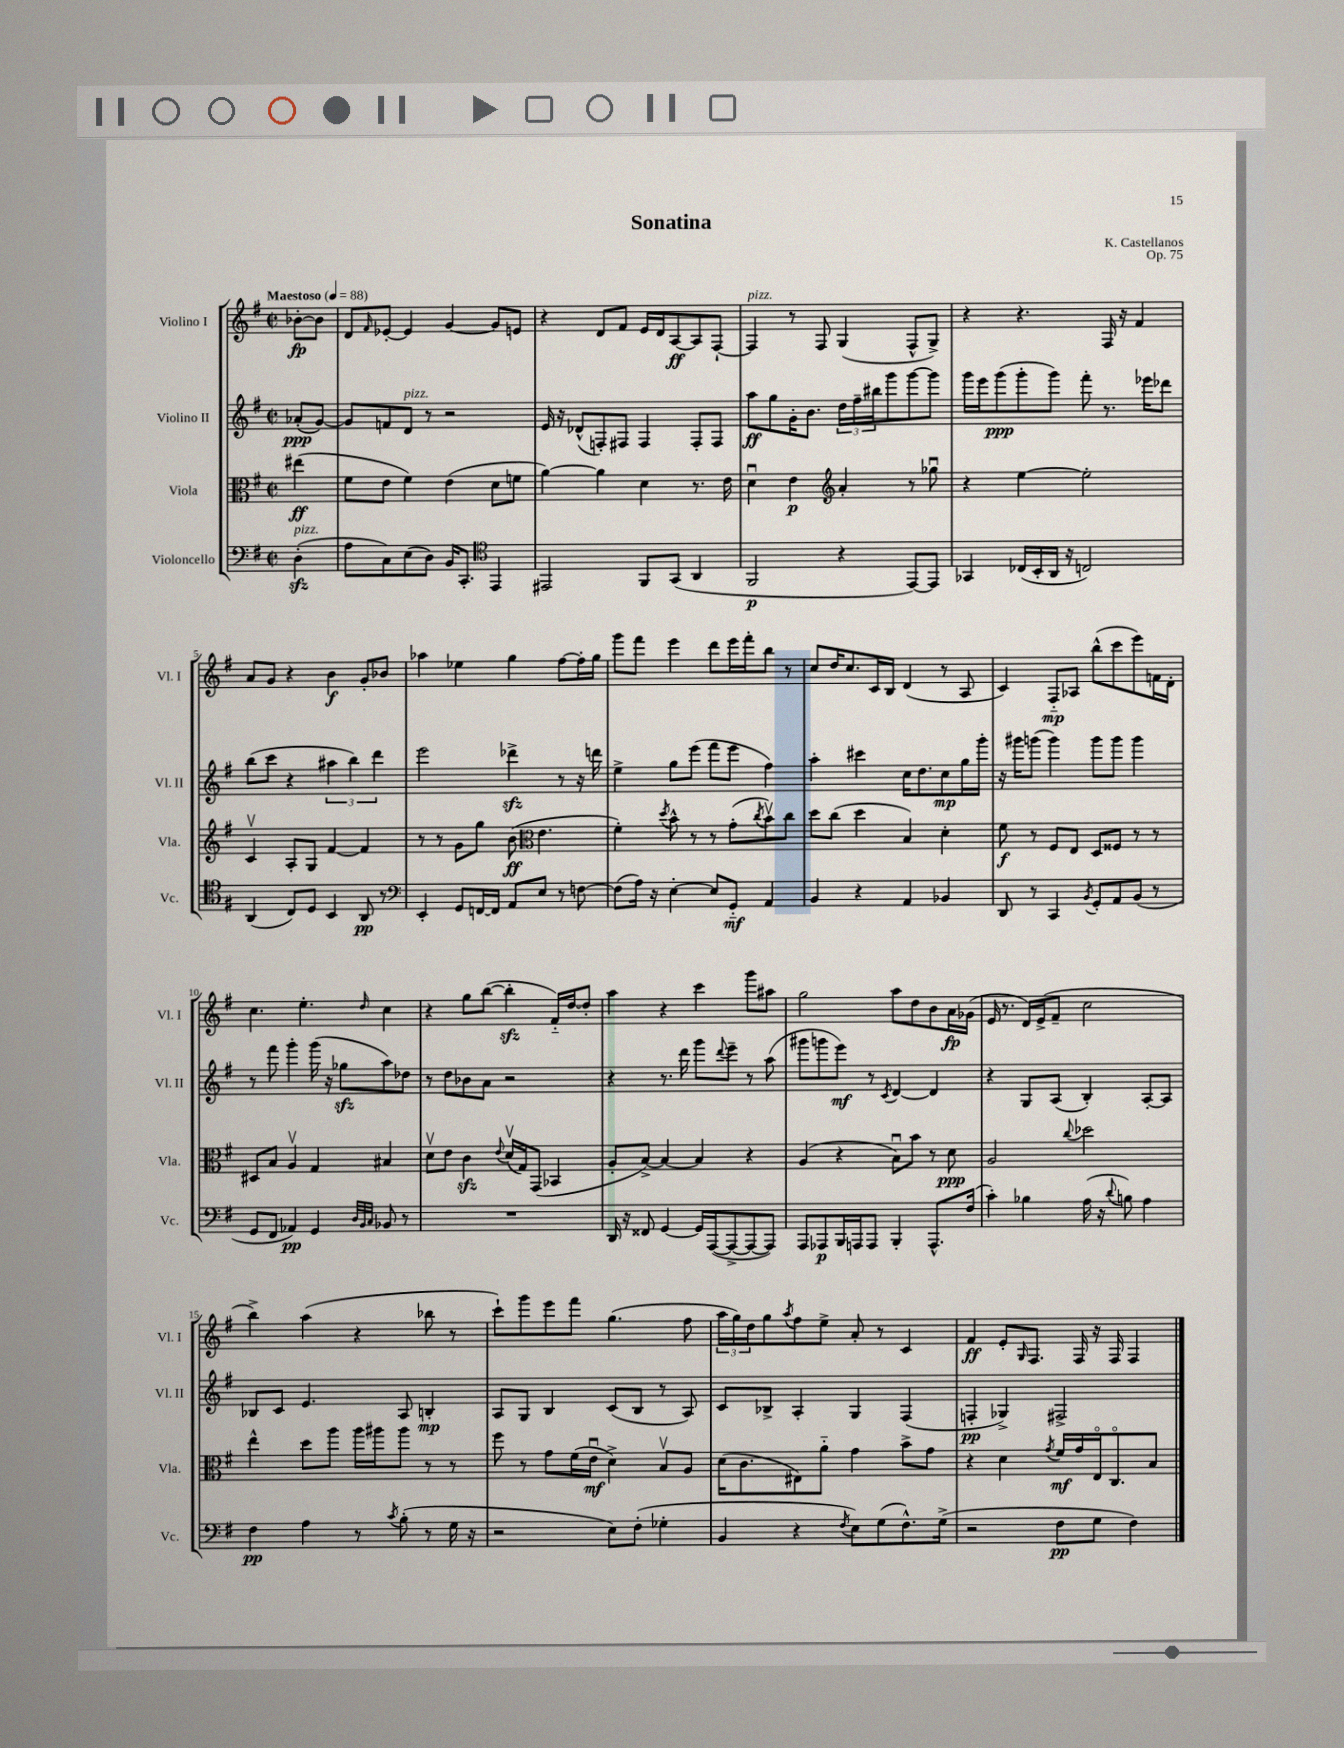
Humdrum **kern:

**kern	**kern	**kern	**kern
*staff4	*staff3	*staff2	*staff1
*clefF4	*clefC3	*clefG2	*clefG2
*k[f#]	*k[f#]	*k[f#]	*k[f#]
*M2/2	*M2/2	*M2/2	*M2/2
*met(c|)	*met(c|)	*met(c|)	*met(c|)
*MM88	*MM88	*MM88	*MM88
(4D'\	(4ee#\	(8a-'/L	[8b-'\L
.	.	[8g/J)	8b-\]J
=	=	=	=
8A\L	8f#\L	8g/]L	8d/L
.	.	.	16qqf#/
8C\)	8e\J	8f/	[8e-'/J
(8E\	4f#\)	8d/J	4e-/]
8D\J)	.	8r	.
16BB/LK	(4e\	2r	[4g/
8.CC'/J	.	.	.
*clefC4	*	*	*
4EE/	8d\L	.	8g/]L
.	8f\J	.	8e/J
=	=	=	=
2EE#/	[4a\)	16e/	4r
.	.	16r	.
.	.	(8d-^^/L	.
.	4a\]	8F'/)	8d/L
.	.	8F#/J	8f#/J
8FF#/L	4d\	4F#/	16e/LL
.	.	.	16d/J
(8GG/J	.	.	[8A/
4AA/	8.r	8F#'/L	8A/]
.	.	8F#/J	[8F#`/J
.	16e\	.	.
=	=	=	=
2FF#/	4du\	8aa\L	4F#/]
.	.	8gg\	.
.	4e\	16g'\K	8r
.	.	8.b\J	.
.	.	.	8F#/
*	*clefG2	*	*
4r	4a'/	24dd\LL	(4G/
.	.	24ff#~\	.
.	.	24bb#\J	.
.	.	8ggg\	.
[8EE/L)	8r	[8ggg\	8F#^^/L
8EE/]J	8gg-u\	8ggg\]J	8G^/J)
=	=	=	=
4GG-/	4r	16ggg\LL	4r
.	.	16eee\J	.
.	.	(8ggg\	.
(16C-/LL	[4ee\	8ggg'\	4.r
16BB'/	.	.	.
16AA/JJ	.	8ggg\J)	.
16r	.	.	.
2C/)	2ee'\]	8fff#'\	.
.	.	8.r	16F#/
.	.	.	16r
.	.	.	4f#/
.	.	16eee-\LK	.
.	.	8ddd-\J	.
=	=	=	=
(4AA/	4cv/	(8bb\L	8a/L
.	.	8ccc\J	8g/J
8C/L)	8A'/L	4r	4r
8D/J	8G/J	.	.
4BB/	[4f#/	6aa#\	4b\
.	.	6bb\)	.
8AA/	4f#/]	.	8g'/L
.	.	6ddd\	.
8r	.	.	8b-/J
=	=	=	=
*clefF4	*	*	*
4EE'/	8r	2eee\	4aa-\
.	8r	.	.
8GG/L	8g\L	.	4ee-\
[16FF/L	8gg\J	.	.
16FF/]JJ	.	.	.
8AA/L	(8b\	4ddd-^\	4gg\
*	*clefC3	*	*
8E/J	4.e\	.	.
8r	.	8r	[8ff#\L
[8F\	.	16r	16ff#'\]L
.	.	16ddd\	16gg\JJ
=	=	=	=
(8F\]L	4f#'\)	4ee^\	8ggg\L
16A\Jk)	.	.	8fff#\J
16r	.	.	.
.	8qdd/	.	.
[4E'\	8b^^\	8gg\L	4eee\
.	8r	(8eee\J	.
8E/]L	8r	8fff#\L	8ddd\L
8GG'~/J	(8g'\L	8eee\J	16eee\L
.	.	.	16fff#'\J
.	8qcc/	.	.
4AA/	8bv\)	4ff#\)	8bb\J
.	8cc\J	.	8r
=	=	=	=
4BB/	8dd\L	4aa'\	8cc/L
.	(8cc\J	.	16dd/K
.	.	.	8.cc/
4r	4dd\	4ccc#\	.
.	.	.	16c/L
.	.	.	16B/JJ
4AA/	4B/)	16cc\LK	(4d/
.	.	8.dd\	.
4BB-/	4d'\	8cc\	8r
.	.	16gg\L	8A/
.	.	16ggg'\JJ	.
=	=	=	=
8DD/	8f#\	16r	4c/)
.	.	16ggg#\LK	.
8r	8r	(8ggg\J	.
4CC/	8F#/L	4ggg\)	8F#'~/L
.	8E/J	.	8A-/J
8qBB/	.	.	.
8GG'/L	8D/L	8ggg\L	(8bb^^\L
8AA/	8F##/J	8ggg\J	8ccc\
(8BB/J	8r	4ggg\	8eee\)
8r	8r	.	16f\L
.	.	.	16d'\JJ
=	=	=	=
8GG/L	8D#/L	8r	4.cc\
8FF#/J	8B/J	8fff#\	.
4AA-/)	4Av/	4ggg'\	.
.	.	.	4.ee'\
4GG/	4G/	(16ggg\	.
.	.	16r	.
.	.	8gg-\L	.
32qqD/LLL	.	.	.
32qqBB/	.	.	.
32qqC/JJJ	.	.	16qqdd/
8BB-/	4B#/	8aa\)	4cc\
8r	.	8dd-\J	.
=	=	=	=
1r	8dv\L	8r	4r
.	8e\J	8dd\L	.
.	4c\	8b-\	8gg\L
.	.	8a\J	([8bb\J
.	8qqe/	.	.
.	(16dv/LL	2r	4bb'\]
.	16G/J)	.	.
.	(8GG/J	.	.
.	4BB-/	.	16f#'~/LL)
.	.	.	[16dd/J
.	.	.	8dd'/]J
=	=	=	=
16DD/	8A'/L	4r	4aa\
16r	.	.	.
8FF##/	[8B^/J)	.	.
[4GG/	4B/_	8.r	4r
.	.	16ddd\	.
16GG/]LL	4B/]	8ggg\L	4ccc\
([16AAA/J	.	.	.
.	.	8qqddd/	.
8AAA^/_	.	8eee~\J	.
8AAA/_	4r	8r	8ggg\L
8AAA/]J)	.	(8aa\	8aa#\J
=	=	=	=
8AAA/L	(4A/	8ggg#\L	2gg\
8AAA-/	.	8ggg\	.
16BBB/L	4r	8eee\J)	.
16AAA/J	.	.	.
8AAA/J	.	8r	.
.	.	8qc/	.
4BBB'/	8Bu\L)	[4d/	8aa\L
.	8b\J	.	8dd\
8.AAA^^/L	8r	4d/]	8b\
.	8d\	.	16a\L
(16F#/Jk	.	.	(16g-\JJ
=	=	=	=
4c'\)	2A/	4r	16e/
.	.	.	8.r
4B-\	.	8G/L	16d/LL)
.	.	.	(16e^/J
.	.	(8A/J	8f#~/J
.	8qqcc/	.	.
(16A\	2dd-\	4B'/)	2cc\
16r	.	.	.
8qqd/	.	.	.
8B\)	.	.	.
4A\	.	[8A'/L	.
.	.	8A/]J	.
=	=	=	=
4F#\	4ee^^\	8B-/L	4bb^\)
.	.	8c/J	.
4A\	8dd\L	4.e/	(4aa\
.	8aa\J	.	.
8r	16aa\LL	.	4r
.	16aa#\J	.	.
8qc/	.	.	.
(8B'\	8aa#\J	8A/	.
8r	8r	4B'/	8bb-\
16G\	8r	.	8r
16r	.	.	.
=	=	=	=
2r	8ff#\	8A/L	8ccc`\L)
.	8r	8G/J	8ggg\
.	8g\L	4B/	8eee\
.	(16f#\L	.	8fff#\J
.	16eu\JJ	.	.
8E\L)	4d^\)	(8c/L	(4.gg\
(8F#'\J	.	8B/J	.
4G-'\	8Bv/L	8r	.
.	8A/J	8A/)	8ff#\
=	=	=	=
4BB/	(16d\LK	8c/L	24aa\LL
.	.	.	24gg\)
.	8.c\	.	.
.	.	.	24dd\J
.	.	8B-^/J	8gg\
.	.	.	8qaa/
4r	8E#\)	4A'/	8ff#\
.	8a'~\J	.	8ee^\J
8qF#/	.	.	.
8E\L)	4g\	4G/	8a'/
(8G\	.	.	8r
8.F#^^\)	8b^\L	(4F#/	4c/
.	8g\J	.	.
(16G^\Jk	.	.	.
=	=	=	=
2r	4r	4F'/	4f#/
.	4d\	4G-^/)	8e'/L
.	.	.	16qqG/
.	.	.	8.F#/J
.	8qg/	.	.
8F#\L	16f#/LL	2F#^/	.
.	16g/	.	16F#/
8G\J	16Eo/J	.	16r
.	8.Co/	.	16F#/
4F#\)	.	.	4F#/
.	8B/J	.	.
==	==	==	==
*-	*-	*-	*-
